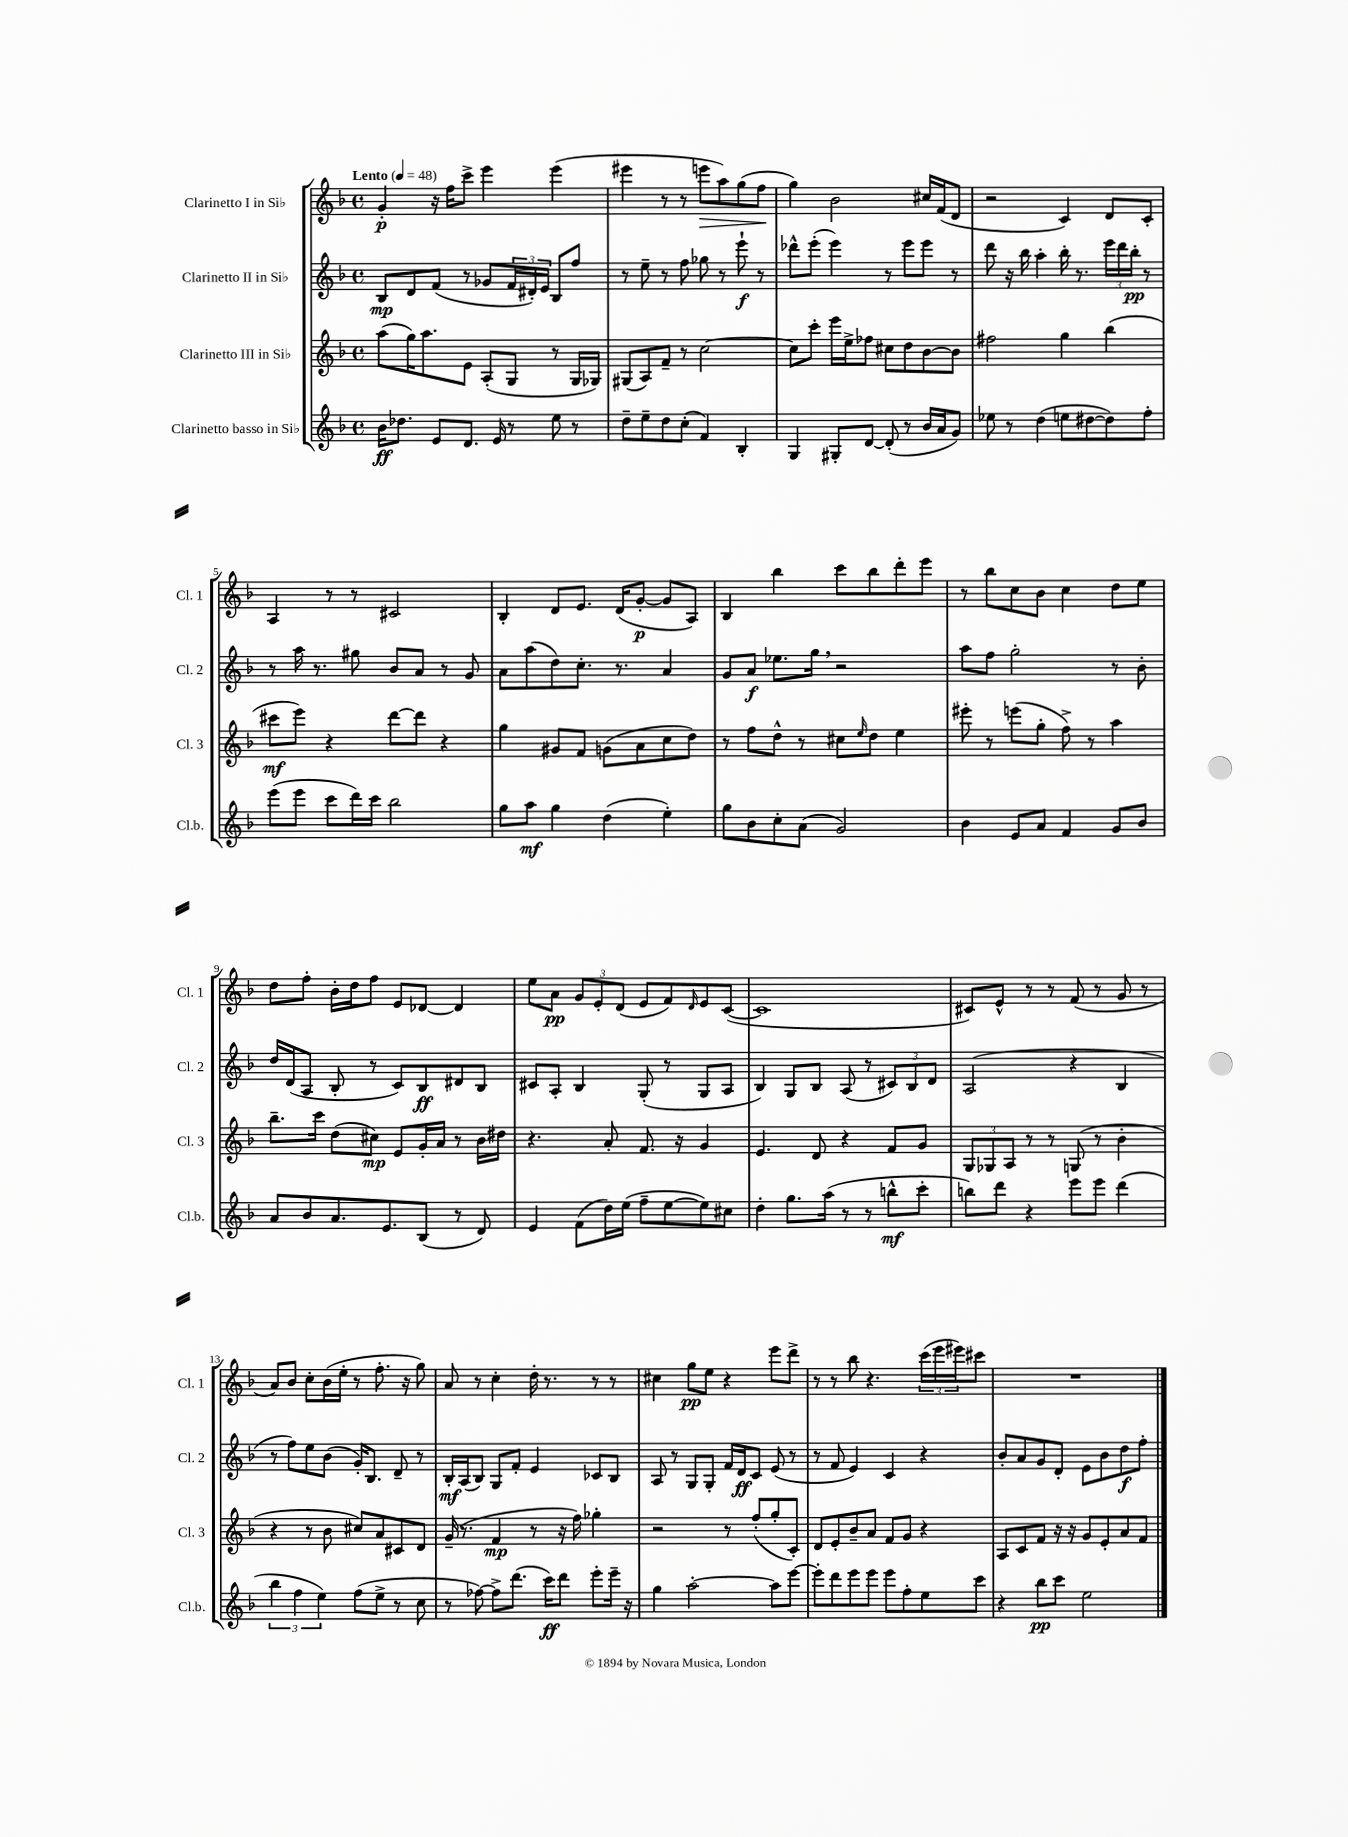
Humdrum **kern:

**kern	**kern	**kern	**kern
*staff4	*staff3	*staff2	*staff1
*clefG2	*clefG2	*clefG2	*clefG2
*k[b-]	*k[b-]	*k[b-]	*k[b-]
*M4/4	*M4/4	*M4/4	*M4/4
*met(c)	*met(c)	*met(c)	*met(c)
*MM48	*MM48	*MM48	*MM48
16b-	(8aa	8B-	4g'
8.dd-	.	.	.
.	16gg)	8d	.
.	8.aa	.	.
8e	.	(8f	16r
.	.	.	16ff
8.d	8e	8r	8ccc^
.	(8A'	8g-	4eee
16e	.	.	.
8r	8G	24f	.
.	.	24d#')	.
.	.	24e	.
8ee	8r	8B-	(4eee
8r	16G	8ff	.
.	16G-)	.	.
=	=	=	=
8dd~	(8G#	8r	4eee#
8ee~	8A)	8ee~	.
8dd	8f~	8r	8r
(8cc'	8r	8ff	8r
4f)	[2cc	8gg-	8eee
.	.	8r	8aa)
4B-'	.	8eee`	(8gg
.	.	8r	8ff
=	=	=	=
4G	8cc]	8ddd-^^	4gg)
.	8ccc'	(8eee'	.
8G#'	16eee	4eee)	2b-
.	16ee^	.	.
[8d	8ff-	.	.
(8d']	8cc#	8r	.
8r	8dd	8eee	.
16b-	[8b-	8eee	16cc#
16a	.	.	(16f
8g)	8b-]	8r	8d
=	=	=	=
8ee-	2ff#	8ddd	2r
8r	.	16r	.
.	.	16bb-	.
(4dd	.	4aa'	.
8ee	4gg	16bb-'	4c)
.	.	8.r	.
[8dd#	.	.	.
8dd#])	(4bb-	24eee	8d
.	.	24ddd	.
.	.	24bb-'	.
8ff'	.	8r	8c'
=	=	=	=
(8eee	8ccc#	8r	4A
8eee	8eee)	16aa	.
.	.	8.r	.
8ccc	4r	.	8r
16ddd)	.	8gg#	8r
16ccc	.	.	.
2bb-	[8ddd	8b-	2c#
.	8ddd]	8a	.
.	4r	8r	.
.	.	8g	.
=	=	=	=
8gg	4gg	8a	4B-'
8aa	.	(8aa	.
4gg	8g#	8dd)	8d
.	8f	8.cc'	8.e
(4dd	(8g	.	.
.	.	8.r	(16d
.	8a	.	[8g'
4ee')	8cc	4a	8g]
.	8dd)	.	8A)
=	=	=	=
8gg	8r	8g	4B-
8b-	8ff	8a	.
8cc'	8dd^^	8.ee-	4bb-
(8a	8r	.	.
.	.	16gg	.
2g)	8cc#	2r	8ccc
.	16qqee	.	.
.	8dd	.	8bb-
.	4ee	.	8ddd'
.	.	.	8eee
=	=	=	=
4b-	8eee#'	8aa	8r
.	8r	8ff	8bb-
8e	(8eee	2gg'	8cc
8a	8gg'	.	8b-
4f	8ff^)	.	4cc
.	8r	.	.
8g	4aa	8r	8dd
8b-	.	8b-'	8ee
=	=	=	=
8a	8.bb-~	16dd	8dd
.	.	(16d	.
8b-	.	8A	8ff'
.	16ccc	.	.
8.a	(8dd	8B-'	16b-'
.	.	.	16dd
.	8cc#)	8r	8ff
8.e	.	.	.
.	8e	8c)	8e
(8B-	16g'	8B-	[8d-
.	16a	.	.
8r	8r	8d#	4d-]
8d)	16b-	8B-	.
.	16dd#	.	.
=	=	=	=
4e	4.r	8c#	8ee
.	.	8A'	8a
(8f	.	4B-	12g
.	.	.	12e'
16dd)	8a'	.	.
.	.	.	(12d
(16ee	.	.	.
8ff~	8.f	(8G'	8e
[8ee	.	8r	8f)
.	16r	.	.
.	.	.	16qqd
8ee])	4g	8G	8e
8cc#	.	8A	([8c
=	=	=	=
4dd'	4.e	4B-)	1c]
8.gg	.	8G	.
.	8d	8B-	.
(16aa	.	.	.
8r	4r	(8A	.
8r	.	8r	.
8bb^^	8f	12c#)	.
.	.	12B-	.
8ccc'	8g	.	.
.	.	12d	.
=	=	=	=
8bb)	12G	(2A	8c#)
.	12G-	.	.
8ddd	.	.	8e^^
.	12A	.	.
4r	8r	.	8r
.	8r	.	8r
8eee	(8G	4r	(8f
8eee	8r	.	8r
(4ddd	4b-'	4B-	8g
.	.	.	8r
=	=	=	=
6bb-	4r	8r	8a)
.	.	8ff)	8b-
6ff	.	.	.
.	8r	8ee	8cc'
6ee)	.	.	.
.	8b-	(8b-	(16b-
.	.	.	16ee'
(8ff	8cc#)	16g')	8r
.	.	8.B-	.
8ee^	8a	.	8.ff'
8r	8c#	8d~	.
.	.	.	16r
8cc	8d	8r	8gg)
=	=	=	=
8r	(16g~	16B-'	8a
.	8.r	(16A	.
[8ff-)	.	8B-)	8r
8ff-^]	4f	8G	4cc'
(8.ddd	.	8f'	.
.	8r	4e	16dd'
16ccc)	.	.	8.r
8ddd	16r	.	.
.	16ff)	.	.
8eee'	4gg-'	8c-	8r
16eee~	.	8B-	8r
16r	.	.	.
=	=	=	=
4gg	2r	8A	4cc#
.	.	8r	.
[2aa'	.	8G	8gg
.	.	8G'	8ee
.	8r	16f	4r
.	.	16d	.
.	(8ff'	8c	.
8aa]	8gg'	(8e	8eee
[8eee	8c')	8r	8ddd^
=	=	=	=
8eee']	8d	8r	8r
8ddd	8e'	8f	8r
8eee	8b-~	4e)	8bb-
8eee	8a	.	4.r
8eee	8f	4c	.
8ff'	8g	.	.
8ee	4r	4r	(24ccc
.	.	.	24eee
.	.	.	24eee#)
8ccc	.	.	8ccc#
=	=	=	=
4r	8A	8b-'	1r
.	8c	8a	.
8bb-	8f	8g	.
8ccc	16r	8d'	.
.	16r	.	.
2ee	8g	8e	.
.	8e'	8b-	.
.	8a	8dd	.
.	8f	8ff'	.
==	==	==	==
*-	*-	*-	*-
